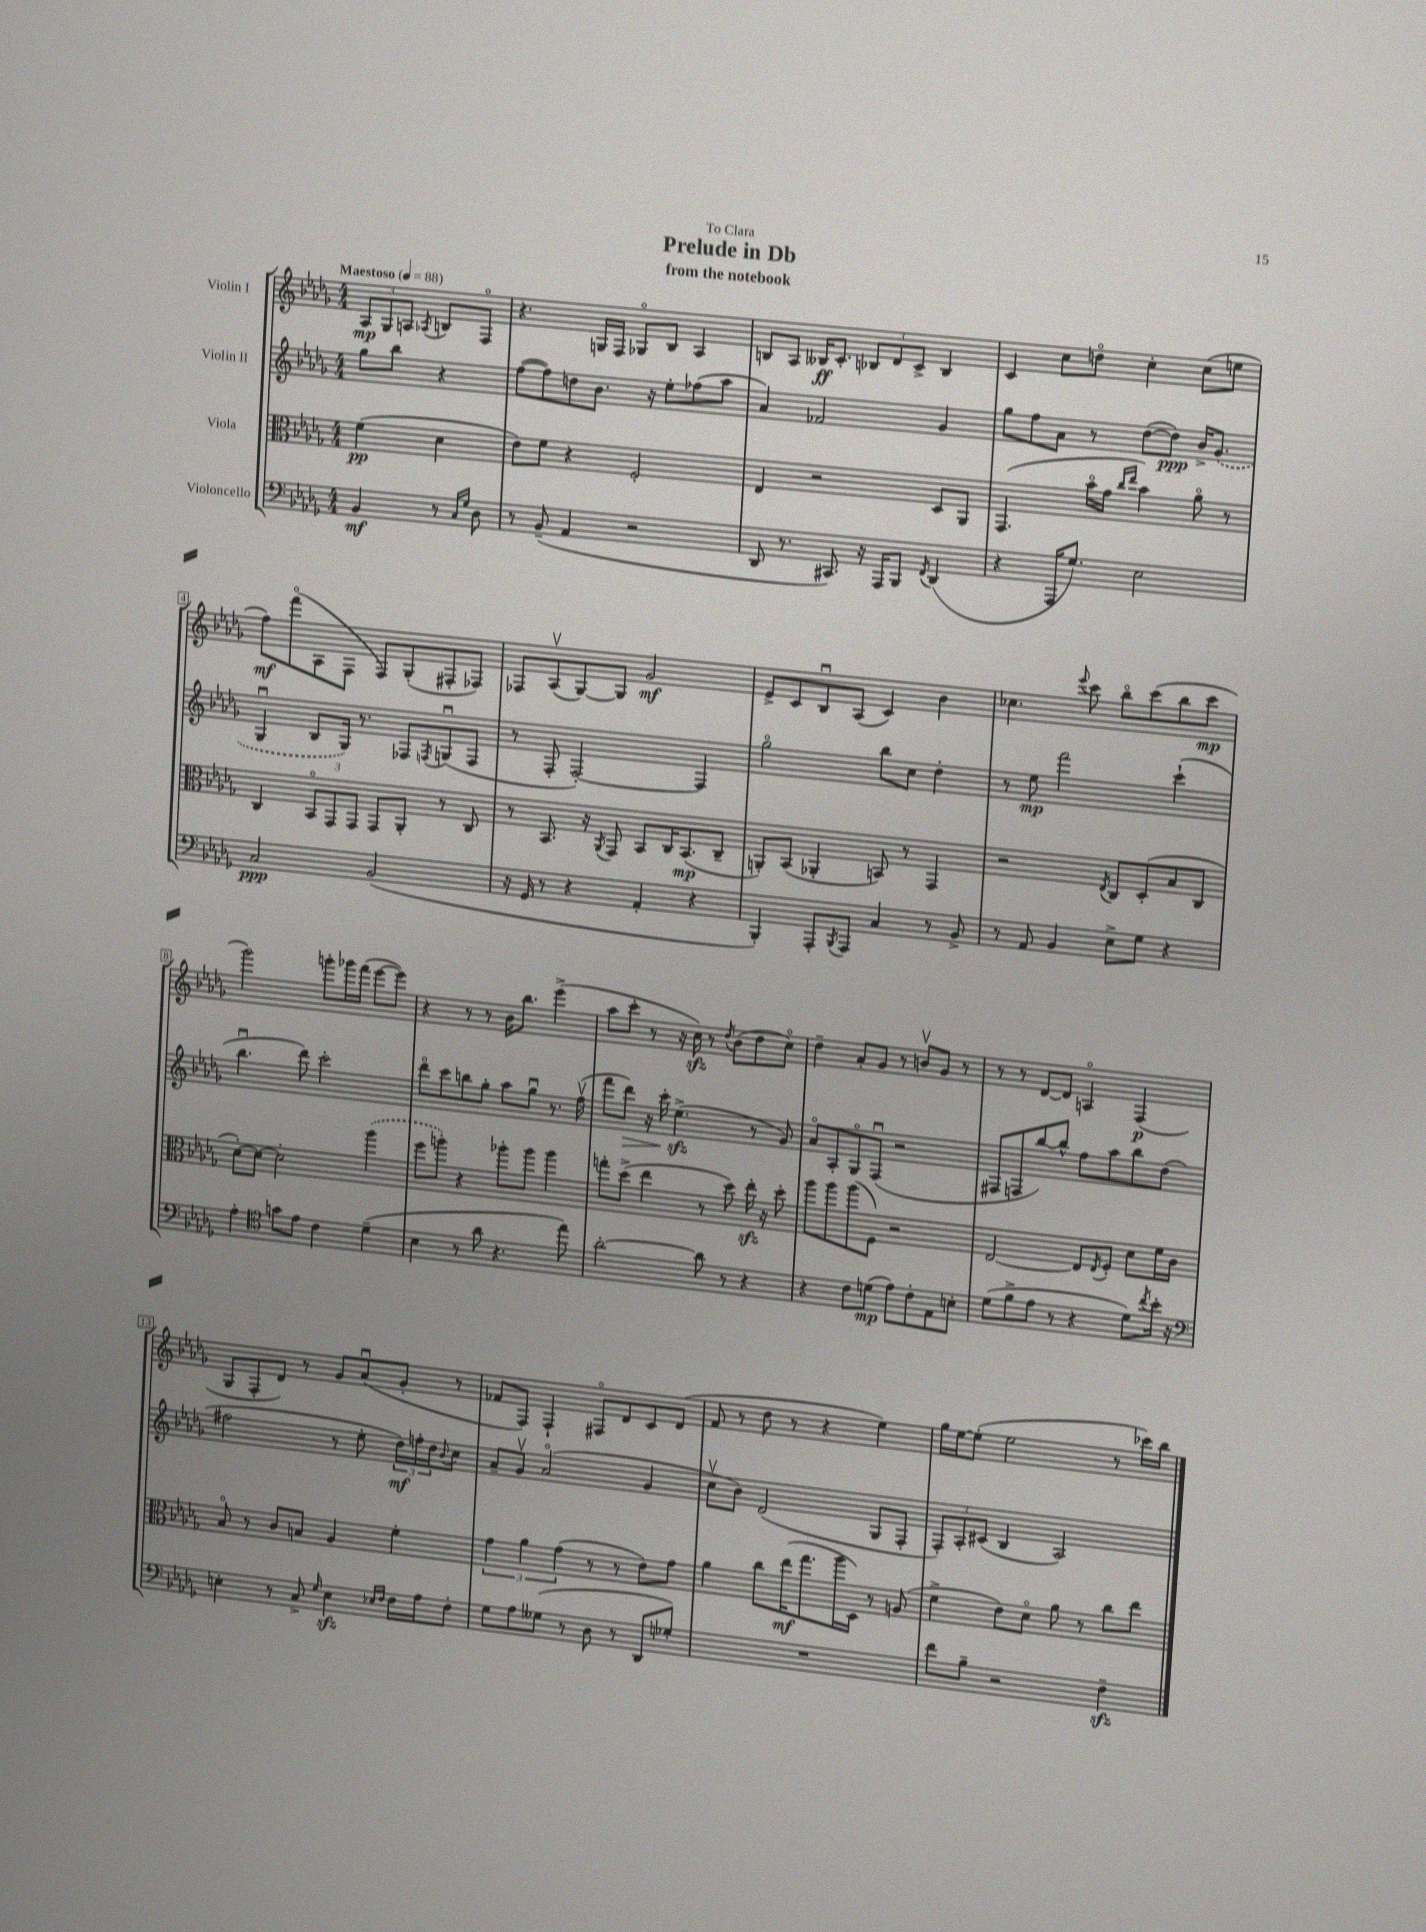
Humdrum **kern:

**kern	**dynam	**kern	**dynam	**kern	**dynam	**kern	**dynam
*part4	*part4	*part3	*part3	*part2	*part2	*part1	*part1
*staff4	*staff4	*staff3	*staff3	*staff2	*staff2	*staff1	*staff1
*I"Violoncello	*	*I"Viola	*	*I"Violin II	*	*I"Violin I	*
*clefF4	*	*clefC3	*	*clefG2	*	*clefG2	*
*k[b-e-a-d-g-]	*	*k[b-e-a-d-g-]	*	*k[b-e-a-d-g-]	*	*k[b-e-a-d-g-]	*
*M4/4	*	*M4/4	*	*M4/4	*	*M4/4	*
*MM88	*	*MM88	*	*MM88	*	*MM88	*
=	=	=	=	=	=	=	=
!	!	!	!	!	!	!LO:TX:a:B:t=Maestoso	!
4BB-/	mf	(4f\	pp	8gg-\L	.	12A-/L	mp
.	.	.	.	.	.	12G-/	.
.	.	.	.	8bb-\J	.	.	.
.	.	.	.	.	.	12An/J	.
.	.	.	.	.	.	8qA-X/	.
8r	.	4d-\	.	4r	.	8Bn/L	.
16qqC/LL	.	.	.	.	.	.	.
16qqG-/JJ	.	.	.	.	.	.	.
8D-\	.	.	.	.	.	8F/J	.
=1	=1	=1	=1	=1	=1	=1	=1
8r	.	8e-\L)	.	([8ff\L	.	4.r	.
(8BB-~/	.	8f\J	.	8ff\])	.	.	.
4AA-/	.	4r	.	8ddn\	.	.	.
.	.	.	.	8.b-\J	.	16Gn/LL	.
.	.	.	.	.	.	16F/JJ	.
2r	.	2F'/	.	.	.	8G-X/L	.
.	.	.	.	16r	.	.	.
.	.	.	.	8ee-'\L	.	8B-/J	.
.	.	.	.	(8ff-X\	.	4A-/	.
.	.	.	.	8aa-\J	.	.	.
=2	=2	=2	=2	=2	=2	=2	=2
8DD-/	.	4E-/	.	4a-/)	.	8Bn/L	.
8.r	.	.	.	.	.	8A-/J	.
.	.	2r	.	2f-X/	.	16B--X/KL	ff
8.CC#X/)	.	.	.	.	.	8.c'/J	.
16r	.	.	.	.	.	12B-X/L	.
16AAA-/KL	.	.	.	.	.	.	.
.	.	.	.	.	.	12d-/	.
8BBB-/J	.	.	.	.	.	.	.
.	.	.	.	.	.	12c^/J	.
8qFF/	.	.	.	.	.	.	.
(4DD-/	.	8D-/L	.	4g-/	.	4B-/	.
.	.	8AA-/J	.	.	.	.	.
=3	=3	=3	=3	=3	=3	=3	=3
4r	.	(4.GG-/	.	8gg-\L	.	4c/	.
.	.	.	.	8ff\	.	.	.
16AAA-/KL	.	.	.	8a-\J	.	8cc\L	.
8.G-/J)	.	.	.	.	.	.	.
.	.	16b-\LL	.	8r	.	8ddn\J	.
.	.	16g-\JJ	.	.	.	.	.
.	.	16qqcc/LL	.	.	.	.	.
.	.	16qqee-/JJ	.	.	.	.	.
2E-\	.	4b-\)	.	([8dd-\L	.	4cc'\	.
.	.	.	.	8dd-\J])	ppp	.	.
.	.	8a-\	.	16b-^/KL	.	(8cc\L	.
.	.	.	.	(8.g-/J	.	.	.
.	.	8r	.	.	.	8een\J	.
!!LO:LB:g=z
=4	=4	=4	=4	=4	=4	=4	=4
2C/	ppp	4C/	.	4G-u/	.	8ff\L)	mf
.	.	.	.	.	.	(8fff\	.
.	.	12BB-/L	.	8B-/L	.	8A-\	.
.	.	12GG-/	.	.	.	.	.
.	.	.	.	16G-/Jk)	.	8F\J	.
.	.	12GG-/J	.	.	.	.	.
.	.	.	.	8.r	.	.	.
(2BB-/	.	8GG-/L	.	.	.	8F/L)	.
.	.	8AA-'/J	.	8F-X/L	.	(8G-'/	.
.	.	.	.	8qFn/	.	.	.
.	.	8r	.	(8Gnu/	.	8F#X'/	.
.	.	8C/	.	8F/J	.	8F-X/J)	.
=5	=5	=5	=5	=5	=5	=5	=5
16r	.	8r	.	8r	.	8F-X/L	.
16GG-/	.	.	.	.	.	.	.
8r	.	8.BB-/	.	8F'/	.	(8A-v/	.
4r	.	.	.	[2F'/)	.	[8G-/)	.
.	.	16r	.	.	.	.	.
.	.	8qAA-/	.	.	.	.	.
.	.	8GG-/	.	.	.	8G-/J]	.
4AA-'/	.	8BB-/L	.	.	.	2g-/	mf
.	.	16C/K	.	.	.	.	.
.	.	(8.BB-/	mp	.	.	.	.
4r	.	.	.	4F/]	.	.	.
.	.	8C~/J	.	.	.	.	.
=6	=6	=6	=6	=6	=6	=6	=6
4BBB-'/)	.	8AAn'/L)	.	2gg-\	.	8e-^/L	.
.	.	(8BB-/J	.	.	.	8c/	.
8AAA-'/L	.	4AA-X'/	.	.	.	8B-u/	.
8qBBB-/	.	.	.	.	.	.	.
8AAA-/J	.	.	.	.	.	(8A-/J	.
4C/	.	8BBn/)	.	8bb-\L	.	4c/)	.
.	.	8r	.	8cc\J	.	.	.
8r	.	4GG-/	.	4dd-'\	.	4b-\	.
8BB-^/	.	.	.	.	.	.	.
=7	=7	=7	=7	=7	=7	=7	=7
8r	.	2r	.	8r	.	4.cc-X\	.
8AA-/	.	.	.	8ee-\	mp	.	.
4BB-/	.	.	.	2fff\	.	.	.
.	.	.	.	.	.	8qqeee-/	.
.	.	.	.	.	.	8ccc\	.
.	.	8qE-/	.	.	.	.	.
8E-^\L	.	8C/L	.	.	.	8bb-\L	.
8G-\J	.	(8D-'/	.	.	.	(8ccc\	.
4r	.	8B-/	.	(4ccc`\	.	8bb-\	.
.	.	8C/J	.	.	.	8ccc\J	mp
!!LO:LB:g=z
=8	=8	=8	=8	=8	=8	=8	=8
4A-'\	.	[8d-'\L)	.	4.bb-u\	.	2ggg-\)	.
.	.	8d-\J_	.	.	.	.	.
*clefC4	*	*	*	*	*	*	*
8gn\L	.	2d-'\]	.	.	.	.	.
8e-\J	.	.	.	8ddd-\)	.	.	.
4c\	.	.	.	2ccc'\	.	8gggn'\L	.
.	.	.	.	.	.	16ggg-X\L	.
.	.	.	.	.	.	(16fff\JJ	.
(4d-~\	.	(4aa-\	.	.	.	[8eee-\L	.
.	.	.	.	.	.	8eee-\J])	.
=9	=9	=9	=9	=9	=9	=9	=9
4B-\	.	8ff\L	.	8ddd-\L	.	4r	.
.	.	8aan'\J)	.	8ccc\	.	.	.
8r	.	4r	.	8bbn\	.	8r	.
8a-\	.	.	.	8gg-'\J	.	8r	.
4.r	.	8aa-X'\L	.	8aa-\L	.	16b-\KL	.
.	.	.	.	.	.	8.bb-\J	.
.	.	8aa-\J	.	8gg-u\J	.	.	.
.	.	4aa-\	.	8.r	.	(4eee-^\	.
8ee-\)	.	.	.	.	.	.	.
.	.	.	.	(16ffv\	.	.	.
=10	=10	=10	=10	=10	=10	=10	=10
[2a-'\	.	8ggn'\L	.	8fff\L	.	8aa-\L	.
!	!	!	!	!	!LO:HP:b	!	!
.	.	(8dd-^\J	.	8ddd-\J)	>	8ccc'\J	.
.	.	4ee-\	.	16r	.	8r	.
.	.	.	.	16ccc'\	.	.	.
.	.	.	.	(4.ee-zz^\	.	16r	.
.	.	.	.	.	.	16cczz\)	.
8a-\]	.	8r	.	.	.	8r	.
.	.	.	.	.	.	8qdd-/	.
8r	.	8dd-\)	.	.	.	(8b-\L	.
4r	.	16ee-zz'\	.	8r	]	8dd-\	.
.	.	16r	.	.	.	.	.
.	.	8dd-'\	.	8g-/)	.	8cc\J)	.
=11	=11	=11	=11	=11	=11	=11	=11
4r	.	8aa-\L	.	8a-/L	.	4dd-~\	.
.	.	8aa-\	.	8A-'/	.	.	.
8c\L	.	(8aa-\	.	8G-/	.	8a-'/L	.
(8dn\J	mp	8F\J)	.	(8Fu/J	.	8g-/J	.
8e-\L)	.	2r	.	2r	.	8r	.
8c'\	.	.	.	.	.	8bnv/L	.
8E-\	.	.	.	.	.	8g-/J	.
8Bn'\J	.	.	.	.	.	8r	.
=12	=12	=12	=12	=12	=12	=12	=12
(8d-\L	.	[2E-/	.	8F#X/L	.	8r	.
8f^\	.	.	.	8Fn/	.	8r	.
8e-\J	.	.	.	[8bb-/)	.	[8d-/L	.
8r	.	.	.	8bb-^^/J]	.	8d-/J]	.
4r	.	8E-/L]	.	8ff\L	.	4An/	.
.	.	8qE-/	.	.	.	.	.
.	.	8F'/J	.	8aa-\	.	.	.
8d-\L)	.	8d-\L	.	8bb-\	.	(4F/	p
8qcc/	.	.	.	.	.	.	.
16b-'\Jk	.	16f\L	.	(8dd-\J	.	.	.
16r	.	16c\JJ	.	.	.	.	.
!!LO:LB:g=z
=13	=13	=13	=13	=13	=13	=13	=13
*clefF4	*	*	*	*	*	*	*
4En'\	.	8B-/	.	2ff#X\	.	8G-/L	.
.	.	8r	.	.	.	8F'/	.
8r	.	8c/L	.	.	.	8d-/J)	.
8C^/	.	8Bn/J	.	.	.	8r	.
16qqG-/	.	.	.	.	.	.	.
4Ezz\	.	4A-/	.	8r	.	8g-/L	.
.	.	.	.	8ee-'\	.	(8a-u/	.
16qqE-X/LL	.	.	.	.	.	.	.
16qqF/JJ	.	.	.	.	.	.	.
16F\LL	.	4f'\	.	24dd-\LL)	mf	8g-'/J	.
.	.	.	.	24ffn'\	.	.	.
16A-\J	.	.	.	.	.	.	.
.	.	.	.	24dd-\J	.	.	.
.	.	.	.	8qqb-/	.	.	.
8F'\J	.	.	.	8cc\J	.	8r	.
=14	=14	=14	=14	=14	=14	=14	=14
8G-\L	.	6g-\	.	8a-~/L	.	8f-X/L	.
8A-\	.	.	.	8g-v/J	.	8F/J)	.
.	.	6a-\	.	.	.	.	.
(8G--X\J	.	.	.	(2a-/	.	4F`/	.
.	.	(6g-\	.	.	.	.	.
8r	.	.	.	.	.	.	.
8D-\	.	8r	.	.	.	8F#X/L	.
8r	.	8r	.	.	.	8d-/	.
8DD-/L	.	8e-\L)	.	4g-/	.	8c/	.
8G-X'/J)	.	8g-\J	.	.	.	(8d-/J	.
=15	=15	=15	=15	=15	=15	=15	=15
1r	.	4a-\	.	8ccv\L	.	8f/	.
.	.	.	.	8b-\J)	.	8r	.
.	.	8cc\L	.	(2d-/	.	8dd-\	.
.	.	(16ee-\K	mf	.	.	8r	.
.	.	8.gg-\	.	.	.	.	.
.	.	.	.	.	.	4r	.
.	.	16aa-\L	.	.	.	.	.
.	.	16D-\JJ)	.	.	.	.	.
.	.	8r	.	8G-/L	.	4ee-\)	.
.	.	(8An/	.	8F'/J	.	.	.
=16	=16	=16	=16	=16	=16	=16	=16
8f\L	.	4f^\	.	12F'/L)	.	16gg-\LL	.
.	.	.	.	.	.	[16ee-\J	.
.	.	.	.	12A-'/	.	.	.
8B-~\J	.	.	.	.	.	(8ee-'\J]	.
.	.	.	.	(12c#X/J	.	.	.
2r	.	8e-\L)	.	4B-/	.	2ee-\	.
.	.	8d-\J	.	.	.	.	.
.	.	8a-\	.	2A-/)	.	.	.
.	.	8r	.	.	.	.	.
4Fzz~\	.	8cc\L	.	.	.	8r	.
.	.	8ee-\J	.	.	.	16ccc-X\LL)	.
.	.	.	.	.	.	16bb-\JJ	.
==	==	==	==	==	==	==	==
*-	*-	*-	*-	*-	*-	*-	*-
